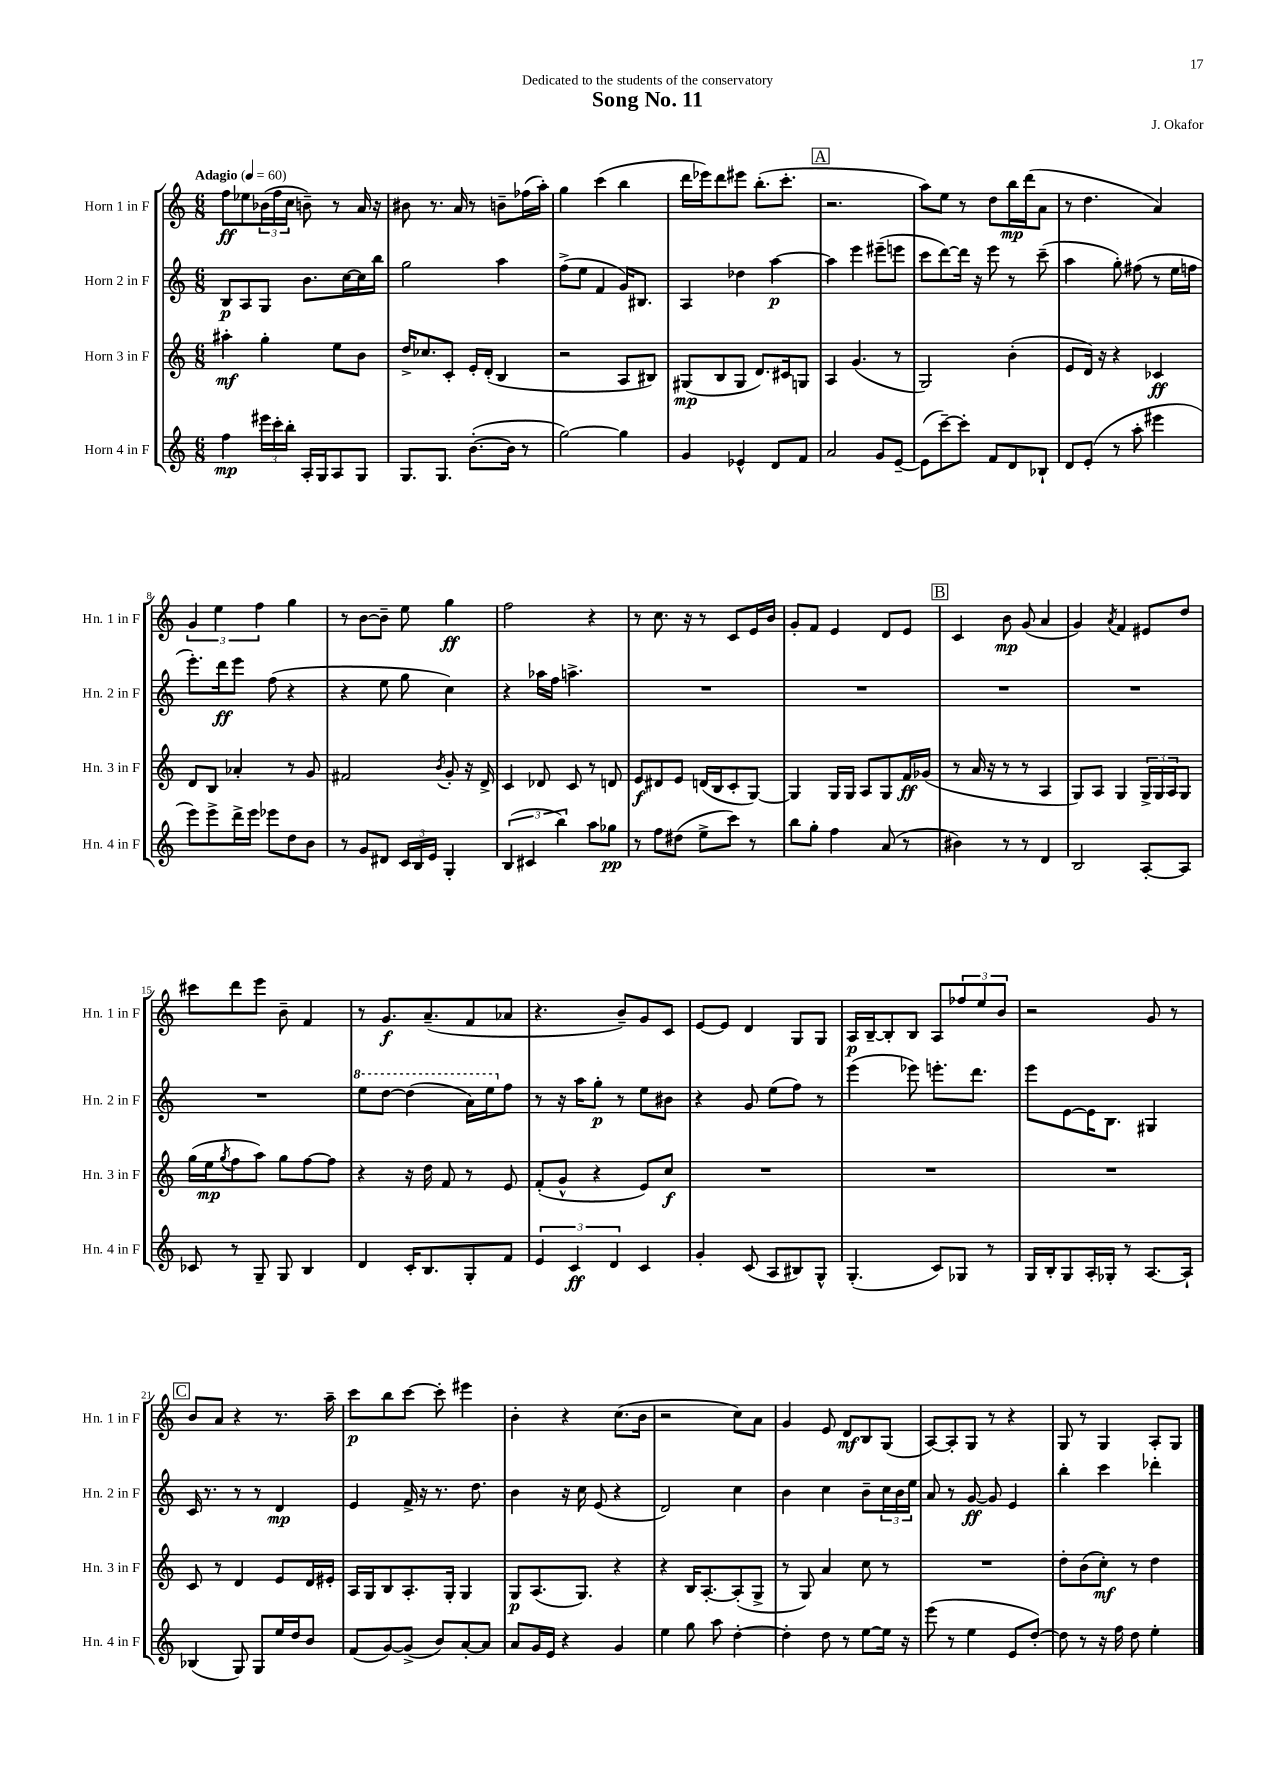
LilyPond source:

\header { title = "Song No. 11" composer = "J. Okafor" dedication = "Dedicated to the students of the conservatory" }
<<
\new StaffGroup <<
\new Staff = "s0" \with { instrumentName = "Horn 1 in F" shortInstrumentName = "Hn. 1 in F" } {
    \clef treble \key c \major \numericTimeSignature \time 6/8 \tempo "Adagio" 4 = 60
    f''8\ff ees''8 \tuplet 3/2 { bes'16( f''16 c''16 } b'8--) r8 a'16 r16 |
    bis'8 r8. a'16 r8 b'8-- fes''16( a''16-.) |
    g''4 c'''4( b''4 |
    d'''16 ees'''16) d'''8 eis'''8 b''8.-.( c'''8.-. |
    \mark \markup { \box "A" } r2. |
    a''8) e''8 r8 d''8 b''16\mp d'''16( a'8 |
    r8 d''4. a'4) |
    \tuplet 3/2 { g'4 e''4 f''4 } g''4 |
    r8 b'8~ b'8-- e''8 g''4\ff |
    f''2 r4 |
    r8 c''8. r16 r8 c'8 e'16 b'16 |
    g'8-. f'8 e'4 d'8 e'8 |
    \mark \markup { \box "B" } c'4 b'8\mp g'8( a'4 |
    g'4) \acciaccatura { a'8 } f'4 eis'8 d''8 |
    cis'''8 d'''8 e'''8 b'8-- f'4 |
    r8 g'8.\f a'8.--( f'8 aes'8 |
    r4. b'8--) g'8 c'8 |
    e'8~ e'8 d'4 g8 g8 |
    a16\p b16~-- b8-. b8 a8 \tuplet 3/2 { fes''8 e''8 b'8 } |
    r2 g'8 r8 |
    \mark \markup { \box "C" } b'8 a'8 r4 r8. a''16-- |
    c'''8\p b''8 c'''8~ c'''8-. eis'''4 |
    b'4-. r4 c''8.( b'16 |
    r2 c''8) a'8 |
    g'4 e'8 d'8\mf b8 g8( |
    a8~) a8-. g8 r8 r4 |
    g8 r8 g4 a8-. g8 \bar "|." |
}
\new Staff = "s1" \with { instrumentName = "Horn 2 in F" shortInstrumentName = "Hn. 2 in F" } {
    \clef treble \key c \major \numericTimeSignature \time 6/8
    b8\p a8 g8 b'8. c''16~ c''16 b''16 |
    g''2 a''4 |
    f''8->( e''8 f'4 g'16) bis8. |
    a4 des''4 a''4~\p |
    \mark \markup { \box "A" } a''4 e'''4 eis'''8--( e'''8 |
    c'''8 d'''8~) d'''16 r16 e'''8 r8 c'''8--( |
    a''4 g''8-.) fis''8( r8 e''16 f''16 |
    e'''8.-.) d'''16\ff e'''8 f''8( r4 |
    r4 e''8 g''8 c''4) |
    r4 aes''16 f''16 a''4.-> |
    R2. |
    R2. |
    \mark \markup { \box "B" } R2. |
    R2. |
    R2. |
    \ottava #1 e'''8 d'''8~ d'''4( a''16) e'''16 \ottava #0 f''8 |
    r8 r16 a''16 g''8-.\p r8 e''8 bis'8 |
    r4 g'8 e''8( f''8) r8 |
    e'''4( ees'''8) e'''8.-. d'''8. |
    e'''8 e'8~ e'16 b8. gis4 |
    \mark \markup { \box "C" } c'16 r8. r8 r8 d'4\mp |
    e'4 f'16-> r16 r8. d''8. |
    b'4 r16 c''16 e'8( r4 |
    d'2) c''4 |
    b'4 c''4 b'8-- \tuplet 3/2 { c''16 b'16 e''16 } |
    a'8 r8 g'8~\ff g'8 e'4 |
    b''4-. c'''4 des'''4-. \bar "|." |
}
\new Staff = "s2" \with { instrumentName = "Horn 3 in F" shortInstrumentName = "Hn. 3 in F" } {
    \clef treble \key c \major \numericTimeSignature \time 6/8
    ais''4-.\mf g''4-. e''8 b'8 |
    d''16-> ces''8. c'8-. e'16-. d'16-.( b4 |
    r2 a8 bis8) |
    gis8\mp( b8 gis8 d'8.) cis'16 g8 |
    \mark \markup { \box "A" } a4 g'4.( r8 |
    g2) b'4-.( |
    e'8 d'16) r16 r4 ces'4\ff |
    d'8 b8 aes'4-. r8 g'8 |
    fis'2 \acciaccatura { b'8 } g'8-. r16 d'16-> |
    c'4 des'8 c'8 r8 d'8 |
    e'8\f dis'8 e'8 d'16( b16 c'8-. g8~) |
    g4 g16 g16 a8 g8 f'16\ff ges'16( |
    \mark \markup { \box "B" } r8 a'16 r16 r8 r8 a4 |
    g8) a8 g4 \tuplet 3/2 { g16-> g16 a16 } g8 |
    g''16( e''16\mp \acciaccatura { g''8 } f''8 a''8) g''8 f''8~ f''8 |
    r4 r16 d''16 f'8 r8 e'8 |
    f'8-.( g'8-^ r4 e'8) c''8\f |
    R2. |
    R2. |
    R2. |
    \mark \markup { \box "C" } c'8 r8 d'4 e'8 d'16 eis'16-. |
    a16 g16 b8 a8.-. g16-. g4 |
    g8\p a8.( g8.) r4 |
    r4 b16 a8.~-. a8-.( g8-> |
    r8 g8) a'4 c''8 r8 |
    R2. |
    d''8-. b'8( c''8-.\mf) r8 d''4 \bar "|." |
}
\new Staff = "s3" \with { instrumentName = "Horn 4 in F" shortInstrumentName = "Hn. 4 in F" } {
    \clef treble \key c \major \numericTimeSignature \time 6/8
    f''4\mp \tuplet 3/2 { eis'''16 c'''16-. b''16-. } a16-. g16 a8 g8 |
    g8. g8. b'8.~-.( b'16 r8 |
    g''2~) g''4 |
    g'4 ees'4-^ d'8 f'8 |
    \mark \markup { \box "A" } a'2 g'8 e'8~-- |
    e'8( c'''8~--) c'''8-. f'8 d'8 bes8-! |
    d'8 e'8-.( r8 a''8-. eis'''4 |
    e'''8) e'''8-> d'''16-> e'''16 ees'''8 d''8 b'8 |
    r8 g'8 dis'8 \tuplet 3/2 { c'16 b16 e'16 } g4-. |
    \tuplet 3/2 { b4( cis'4 b''4) } a''8 ges''8\pp |
    r8 f''8 dis''8( e''8-> c'''8) r8 |
    b''8 g''8-. f''4 a'8( r8 |
    \mark \markup { \box "B" } bis'4) r8 r8 d'4 |
    b2 a8~-. a8 |
    ces'8 r8 g8-- g8 b4 |
    d'4 c'16-. b8. g8-. f'8 |
    \tuplet 3/2 { e'4 c'4\ff d'4 } c'4 |
    g'4-. c'8( a8 bis8) g8-^ |
    g4.-.( c'8) ges8 r8 |
    g16 b16-. g8 a16-. ges16-. r8 a8.~ a16-! |
    \mark \markup { \box "C" } bes4( g8) g8 e''16 d''16 b'8 |
    f'8( g'8~) g'8->( b'8) a'8~-. a'8 |
    a'8 g'16 e'16 r4 g'4 |
    e''4 g''8 a''8 d''4~-. |
    d''4-. d''8 r8 e''8~ e''16 r16 |
    e'''8( r8 e''4 e'8 d''8~-.) |
    d''8 r8 r16 f''16 d''8 e''4-. \bar "|." |
}
>>
>>
